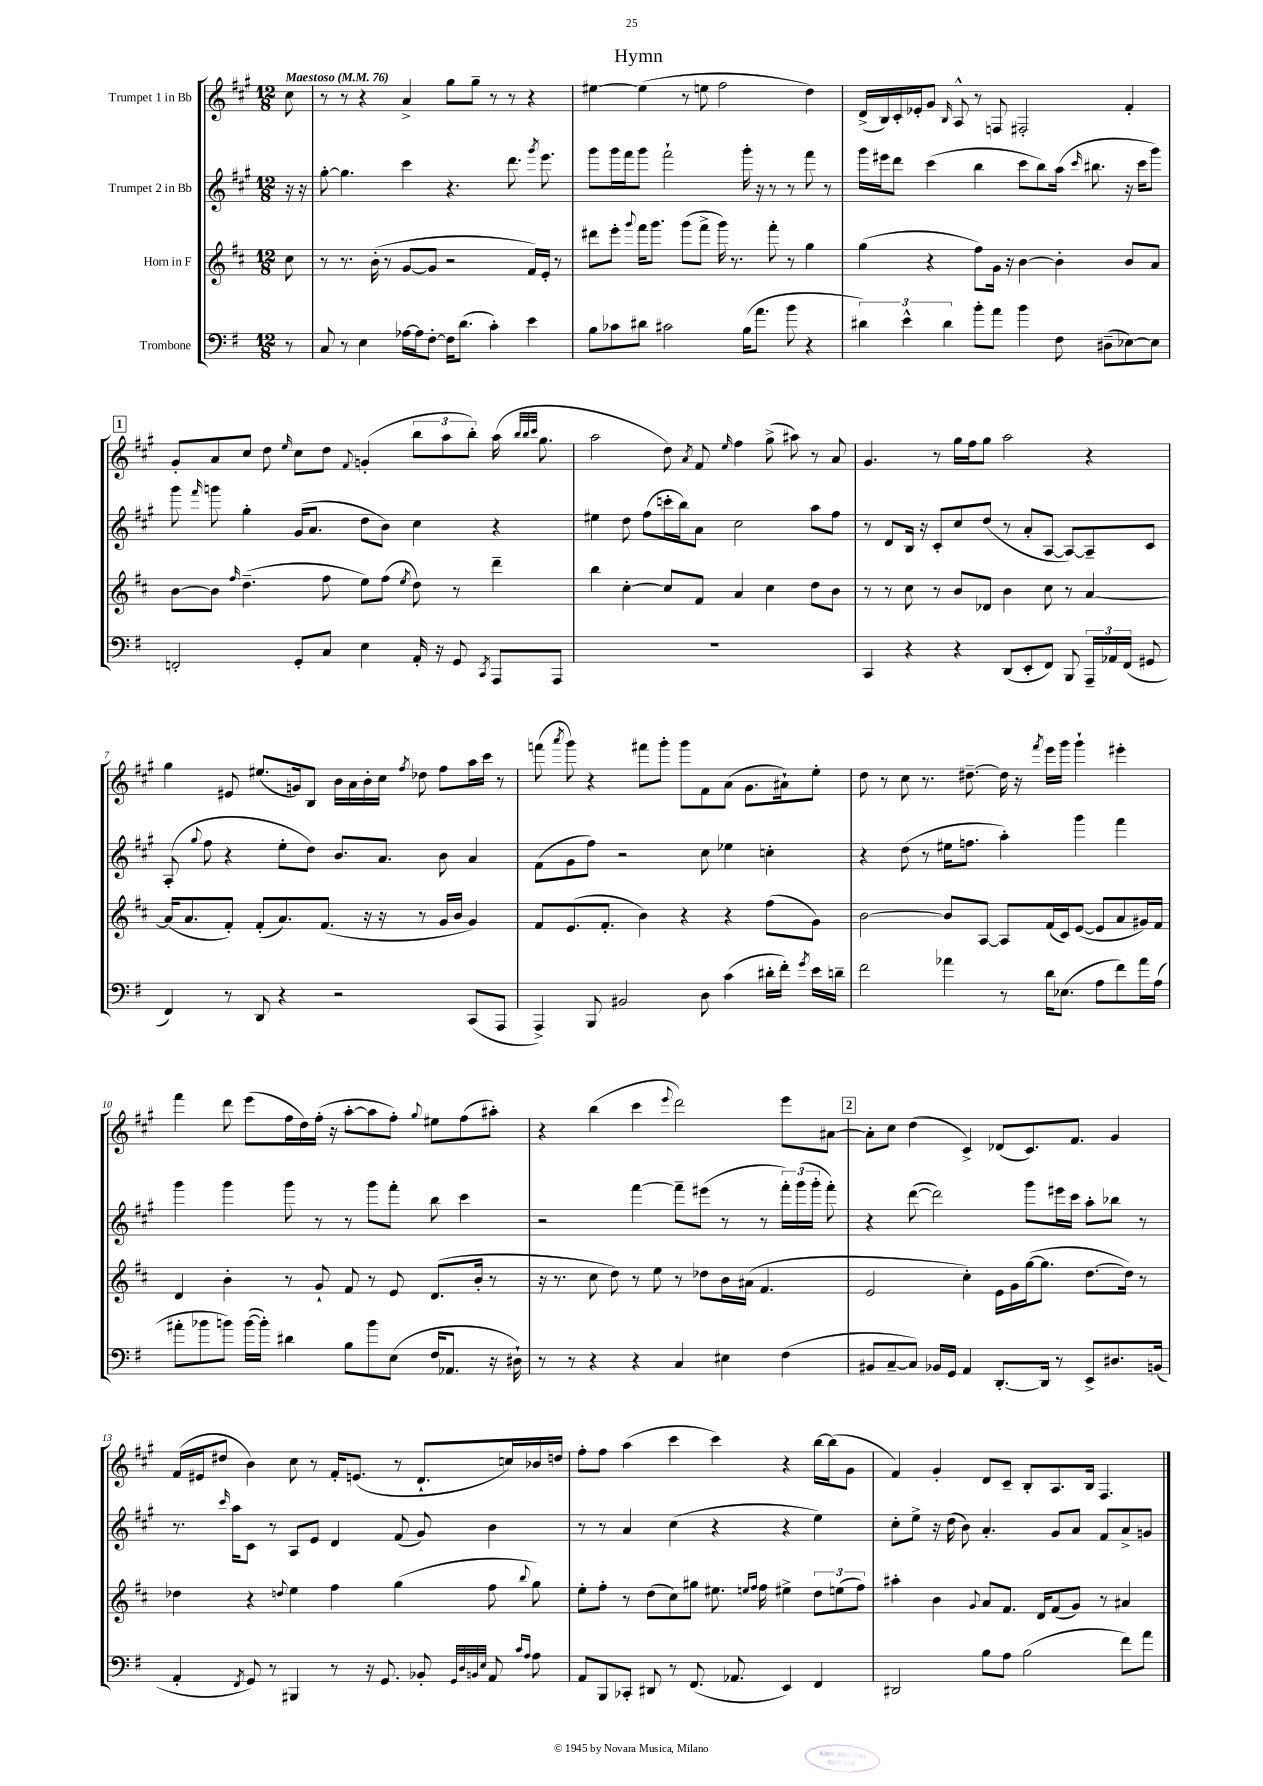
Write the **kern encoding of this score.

**kern	**kern	**kern	**kern
*staff4	*staff3	*staff2	*staff1
*clefF4	*clefG2	*clefG2	*clefG2
*k[f#]	*k[f#c#]	*k[f#c#g#]	*k[f#c#g#]
*M12/8	*M12/8	*M12/8	*M12/8
*MM76	*MM76	*MM76	*MM76
8r	8cc#	16r	8cc#
.	.	16r	.
=	=	=	=
8C	8r	[8gg#'	8r
8r	8.r	4.gg#]	8r
4E	.	.	4r
.	(16b'	.	.
.	8r	.	.
[16A-	[8g	4ccc#	4a^
16A-]	.	.	.
[8F#'	8g]	.	.
16F#]	2r	4.r	8gg#
(8.d	.	.	.
.	.	.	8gg#~
4c')	.	.	8r
.	.	8.ddd	8r
4e	16f#)	.	4r
.	.	8qggg#	.
.	16e'	8.eee	.
.	8r	.	.
=	=	=	=
8B	8ddd#	8ggg#	[4ee#
8c-	8eee'	16ggg#	.
.	.	16fff#	.
.	8qqggg	.	.
8d#	16fff#	8ggg#	(4ee#]
.	8.ggg	.	.
2c#	.	2fff#`	.
.	(8ggg	.	8r
.	8fff#^	.	8ee
.	16ggg)	.	2ff#
.	8.r	.	.
(16B	.	16ggg#'	.
8.a	.	16r	.
.	8fff#'	8r	.
8b	8r	8r	.
4r	4gg	8fff#	4dd)
.	.	8r	.
=	=	=	=
6d#)	(4gg	16ggg#	(16d^
.	.	16eee#	16B)
.	.	8ddd	16c#'
6e^^	.	.	.
.	.	.	16e-'
.	4r	(4ccc#	8g#
6d#	.	.	.
.	.	.	16qqB
.	.	.	8A^^
8b'	8ff#)	4bb	8r
8a	16g	.	8F
.	16r	.	.
4b	[4b	8ccc#	2F#'
.	.	8bb)	.
8F#	4b']	(16aa	.
.	.	16qqccc#	.
.	.	8.bb#	.
(8D#~	.	.	.
[8E-)	8b	16r	4f#'
.	.	16ccc#	.
8E-]	8a	8ggg#)	.
=	=	=	=
2FF'	[8b	8ggg#	8g#'
.	.	16qqfff#	.
.	8b]	8ggg	8a
.	16qqff#	.	.
.	(4.dd~	4gg#'	8cc#
.	.	.	8dd
.	.	.	16qqee
8GG'	.	(16g#	8cc#
.	.	8.a	.
8C	8ff#	.	8dd
.	.	.	8qqf#
4E	8ee)	8dd	(4g'
.	(8ff#	8b)	.
.	8qee	.	.
16AA'	8dd)	4cc#	12bb
16r	.	.	.
.	.	.	12aa
8GG	8r	.	.
.	.	.	12bb')
8qCC	.	.	.
8AAA	4ddd~	4r	(16aa
.	.	.	32qqbb
.	.	.	32qqbb
.	.	.	32qqccc#
.	.	.	8.gg#
8AAA	.	.	.
=	=	=	=
1.r	4bb	4ee#	2aa
.	[4cc#'	8dd	.
.	.	(8ff#	.
.	8cc#]	16ccc'	8dd)
.	.	16bb)	.
.	.	.	8qa
.	8f#	8a	8f#
.	.	.	16qqee
.	4a	2cc#	4ff#
.	4cc#	.	(8gg#^
.	.	.	8aa#)
.	8dd	8aa	8r
.	8b	8ff#	8a
=	=	=	=
4CC	8r	8r	4.g#
.	8r	8d	.
4r	8cc#	16B	.
.	.	16r	.
.	8r	8c#'	8r
4r	8b	8cc#	16gg#
.	.	.	16ff#
.	8d-	(8dd	8gg#
(8DD	4b	8r	2aa
8EE'	.	8a'	.
8FF#)	8cc#	[8A	.
8BBB	8r	8A_)	.
24AAA~	[4a	8A~]	4r
24AA-	.	.	.
(24FF#	.	.	.
8GG#	.	8c#	.
=	=	=	=
4FF#)	(16a]	(8A'	4gg#
.	8.a	.	.
.	.	8qqgg#	.
.	.	8ff#	.
8r	8f#')	4r	8e#
8DD	(8f#'	.	(8.ee#
4r	8.a)	8ee'	.
.	.	.	16g)
.	.	8dd)	8B
.	(8.f#	.	.
2r	.	8.b	16b
.	.	.	16a
.	16r	.	16b'
.	16r	8.a	16cc#
.	.	.	8qff#
.	8r	.	8dd-
.	16g	8b	8ff#
.	16b	.	.
(8CC	4g)	4a	16aa
.	.	.	16ccc#
8AAA	.	.	8r
=	=	=	=
4AAA^)	8f#	(8f#	(8fff
.	.	.	8qaaa
.	(8.e	8g#	8ggg#)
8BBB	.	8ff#)	4r
.	8.f#'	.	.
2BB#	.	2r	.
.	4b)	.	8fff#
.	.	.	8ggg#'
.	4r	.	8ggg#
8D	.	8cc#	8f#
(4c	4r	4ee-	(8a
.	.	.	8.g#
16d#'	(8ff#	4cc'	.
16f#')	.	.	16a#`)
8qg	.	.	.
16e	8g)	.	8ee'
16d~	.	.	.
=	=	=	=
2f#	[2b	4r	8dd
.	.	.	8r
.	.	(8dd	8cc#
.	.	8r	8.r
4a-	8b]	16ee#	.
.	.	8.ff	[8.dd#~
.	[8A	.	.
8r	8A]	4aa')	16dd#]
.	.	.	16r
.	.	.	8qfff#
16d	(16f#	.	16eee
(8.E-	16c#)	.	16ggg#
.	([8e	4ggg#	4ggg#`
8A	8e]	.	.
8f#)	8a	4fff#	4eee#'
16a-	16g#)	.	.
(16A	16f#	.	.
=	=	=	=
8a#'	4d	4ggg#	4fff#
8b-	.	.	.
8b)	4b'	4ggg#	8ddd
([16b	.	.	(8eee
16b'])	.	.	.
4d#	8r	8ggg#	16ff#
.	.	.	16dd)
.	8g`	8r	(16ff#'
.	.	.	16r
8B	8f#	8r	[8aa'
8b	8r	8ggg#	8aa]
(8E	8e	8fff#'	8ff#')
.	.	.	8qqgg#
16F#	(8.d	8bb	8ee#
8.AA-	.	.	.
.	.	4ccc#	(8ff#
.	16b'	.	.
16r	8r	.	8aa#')
16D#`)	.	.	.
=	=	=	=
8r	16r	2r	4r
.	8.r	.	.
8r	.	.	.
4r	8cc#	.	(4bb
.	8dd)	.	.
4r	8r	[4fff#	4ccc#
.	8ee	.	.
.	.	.	8qqeee
4C	8r	8fff#~]	2ddd)
.	8dd-	(8eee#	.
4E#	16b	8r	.
.	(16a#	.	.
.	4.f#	8r	.
(4F#	.	24fff#')	8eee
.	.	(24ggg#	.
.	.	24ggg#'	.
.	.	8fff#')	[8a#
=	=	=	=
8BB#	2e	4r	8a#']
[8C~	.	.	8cc#
8C])	.	([8ddd	(4dd
16BB-	.	2ddd])	.
16GG	.	.	.
4AA	4cc#')	.	4c#^)
[8.DD'	16e	.	(8d-
.	16g	.	.
.	([16gg	8ggg#	8.c#)
16DD]	8.gg]	.	.
8r	.	16eee#	.
.	.	16ccc#	8.f#
8EE^	[8.dd	8aa'	.
8.D#	.	8bb-	4g#
.	16dd])	.	.
.	8r	8r	.
(16BB	.	.	.
=	=	=	=
4AA'	4dd-	8.r	(16f#
.	.	.	16e#
.	.	.	8dd#
.	.	16qqccc#	.
.	.	16aa	.
8qFF#	.	.	.
8GG)	4r	8c#	4b)
8r	.	8r	.
.	8qqdd	.	.
4BBB#	4ee	8A	8cc#
.	.	8e	8r
8r	4ff#	4d	16f#'
.	.	.	(8.e
16r	.	.	.
8.GG	.	.	.
.	(4gg	(8f#	8r
8BB-'	.	8g#)	8.d`
32qqGG	.	.	.
32qqD	.	.	.
32qqBB	.	.	.
32qqE	.	.	.
8AA	8ff#	4b	.
.	.	.	16cc)
16qqc	.	.	.
16qqA	8qqbb	.	.
8A	8gg)	.	16b-
.	.	.	16dd
=	=	=	=
8AA	8ee'	8r	8ff#'
8BBB	8ff#'	8r	8ff#
8CC-'	8r	4a	(4aa
8DD#	(8dd	.	.
8r	8cc#)	(4cc#	4ccc#
(8.FF#	8gg#	.	.
.	8.ee#	4r	4ccc#)
8.AA-	.	.	.
.	16qqee	.	.
.	16qqff#	.	.
.	16ff#	.	.
4EE)	4ee#^	4r	4r
4FF#	12dd	4ee)	[16bb
.	.	.	(16bb]
.	(12ee	.	.
.	.	.	8g#
.	12ff#)	.	.
=	=	=	=
2DD#	4aa#'	8cc#'	4f#)
.	.	8ee^	.
.	4b	16r	4g#'
.	.	(16dd	.
.	.	8b)	.
.	8qqg	.	.
8B	8a	4.a'	8d
8A	8.f#	.	8c#~
(2B	.	.	8B'
.	16d	.	.
.	(8f#	8g#	8.A
.	8g)	8a	.
.	.	.	16B
.	8r	8f#	4.F#
8f#)	4a#	8a^	.
8a	.	8g	.
==	==	==	==
*-	*-	*-	*-
